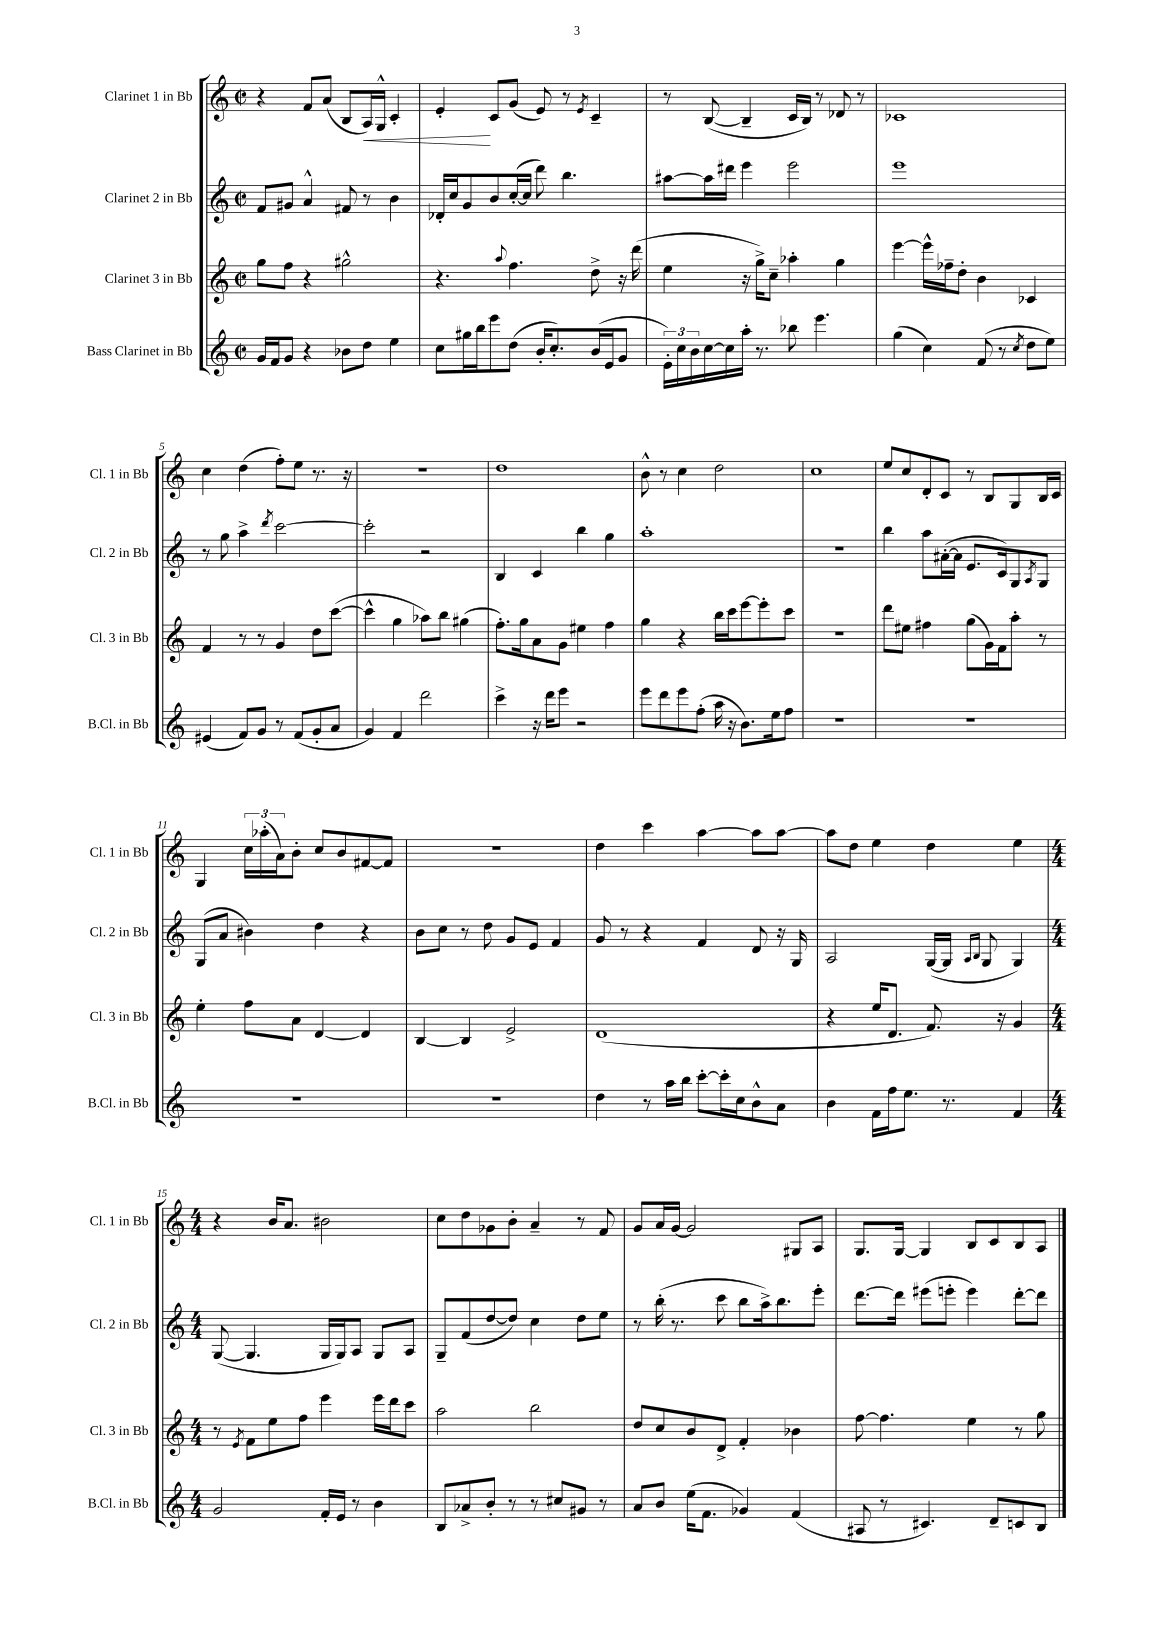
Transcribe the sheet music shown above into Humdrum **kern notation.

**kern	**kern	**kern	**kern
*staff4	*staff3	*staff2	*staff1
*clefG2	*clefG2	*clefG2	*clefG2
*k[]	*k[]	*k[]	*k[]
*M2/2	*M2/2	*M2/2	*M2/2
*met(c|)	*met(c|)	*met(c|)	*met(c|)
16g/LL	8gg\L	8f/L	4r
16f/J	.	.	.
8g/J	8ff\J	8g#/J	.
4r	4r	4a^^/	8f/L
.	.	.	(8a/J
8b-\L	2gg#^^\	8f#/	8B/L
8dd\J	.	8r	16A/L)
.	.	.	16G^^/JJ
4ee\	.	4b\	4c'/
=	=	=	=
8cc\L	4.r	16d-'/LL	4e'/
.	.	16cc/J	.
16gg#\L	.	8g/	.
16bb\J	.	.	.
8eee\	.	8b/	8c/L
.	8qqaa/	.	.
(8dd\J	4.ff\	([16cc'/L	(8g/J
.	.	16cc/]JJ	.
16b'/LK	.	8ddd\)	8e/)
8.cc'/)	.	.	.
.	.	4.bb\	8r
.	.	.	8qe/
(16b/L	8dd^\	.	4c~/
16e/J	.	.	.
8g/J	16r	.	.
.	(16ddd\	.	.
=	=	=	=
24e'\LL)	4ee\	[8aa#\L	8r
24cc\	.	.	.
24b\	.	.	.
[16cc\	.	16aa#\]L	([8B/
16cc\]	.	16ddd#\JJ	.
16aa'\JJ	16r	4eee\	4B~/]
8.r	16gg^\LK)	.	.
.	8cc~\J	.	.
8bb-\	4aa-'\	2eee\	16c/LL
.	.	.	16B/JJ)
4.eee\	.	.	8r
.	4gg\	.	8d-/
.	.	.	8r
=	=	=	=
(4gg\	[4eee\	1eee	1c-
4cc\)	16eee^^\]LL	.	.
.	16ff-~\J	.	.
.	8dd'\J	.	.
(8f/	4b\	.	.
8r	.	.	.
8qcc/	.	.	.
8dd\L	4c-/	.	.
8ee\J)	.	.	.
=	=	=	=
(4e#/	4f/	8r	4cc\
.	.	8gg\	.
8f/L)	8r	4aa^\	(4dd\
8g/J	8r	.	.
.	.	8qddd/	.
8r	4g/	[2ccc\	8ff'\L)
(8f/L	.	.	8ee\J
8g'/	8dd\L	.	8.r
8a/J	([8ccc\J	.	.
.	.	.	16r
=	=	=	=
4g/)	4ccc^^\]	2ccc'\]	1r
4f/	4gg\	.	.
2ddd\	8aa-\L)	2r	.
.	8bb\J	.	.
.	(4gg#\	.	.
=	=	=	=
4ccc^\	8.ff'\L)	4B/	1dd
.	16gg\k	.	.
16r	8a\	4c/	.
16ddd\LK	.	.	.
8eee\J	8g\J	.	.
2r	4ee#\	4bb\	.
.	4ff\	4gg\	.
=	=	=	=
8eee\L	4gg\	1aa'	8b^^\
8ddd\	.	.	8r
8eee\	4r	.	4cc\
(8ff'\J	.	.	.
16aa\	16bb\LL	.	2dd\
16r	16ccc\J	.	.
8.b\L)	[8eee\	.	.
.	8eee'\]	.	.
16ee\k	.	.	.
8ff\J	8ccc\J	.	.
=	=	=	=
1r	1r	1r	1cc
=	=	=	=
1r	8ddd\L	4bb\	8ee/L
.	8ee#\J	.	8cc/
.	4ff#\	8aa\L	8d'/
.	.	([16a#'\L	8c/J
.	.	16a#\]JJ	.
.	(8gg\L	8.e/L	8r
.	16g\L)	.	8B/L
.	16f\J	16c/k)	.
.	8aa'\J	8G/	8G/
.	.	8qA/	.
.	8r	8G/J	16B/L
.	.	.	16c/JJ
=	=	=	=
1r	4ee'\	(8G/L	4G/
.	.	8a/J	.
.	8ff\L	4b#\)	24cc\LL
.	.	.	(24aa-'\
.	.	.	24a\J)
.	8a\J	.	8b'\J
.	[4d/	4dd\	8cc/L
.	.	.	8b/
.	4d/]	4r	[8f#/
.	.	.	8f#/]J
=	=	=	=
1r	[4B/	8b\L	1r
.	.	8cc\J	.
.	4B/]	8r	.
.	.	8dd\	.
.	2e^/	8g/L	.
.	.	8e/J	.
.	.	4f/	.
=	=	=	=
4dd\	(1d	8g/	4dd\
.	.	8r	.
8r	.	4r	4ccc\
16aa\LL	.	.	.
16bb\JJ	.	.	.
[8ccc'\L	.	4f/	[4aa\
16ccc'\]L	.	.	.
16cc\J	.	.	.
8b^^\	.	8d/	8aa\]L
8a\J	.	16r	[8aa\J
.	.	16G/	.
=	=	=	=
4b\	4r	2A/	8aa\]L
.	.	.	8dd\J
16f\LL	16ee/LK	.	4ee\
16ff\J	8.d/J	.	.
8.ee\J	.	.	.
.	8.f/)	([16G/LL	4dd\
8.r	.	16G/]JJ	.
.	.	16qqA/LL	.
.	.	16qqB/JJ	.
.	.	8G/	.
.	16r	.	.
4f/	4g/	4G/)	4ee\
=	=	=	=
*M4/4	*M4/4	*M4/4	*M4/4
2g/	8r	([8G/	4r
.	8qe/	.	.
.	8f\L	4.G/]	.
.	8ee\	.	16b/LK
.	.	.	8.a/J
.	8ff\J	.	.
16f'/LL	4eee\	16G/LL	2b#\
16e/JJ	.	16G/J)	.
8r	.	8A/J	.
4b\	16eee\LL	8G/L	.
.	16ddd\J	.	.
.	8ccc\J	8A/J	.
=	=	=	=
8B/L	2aa\	8G~/L	8cc\L
8a-^/	.	(8f/	8dd\
8b'/J	.	[8dd/	8g-\
8r	.	8dd/]J)	8b'\J
8r	2bb\	4cc\	4a~/
8cc#/L	.	.	.
8g#/J	.	8dd\L	8r
8r	.	8ee\J	8f/
=	=	=	=
8a/L	8dd/L	8r	8g/L
8b/J	8cc/	(16bb'\	16a/L
.	.	8.r	[16g/JJ
(16ee\LK	8b/	.	2g/]
8.f\J	.	.	.
.	8d^/J	8ccc\	.
4g-/)	4f'/	8bb\L	.
.	.	16aa^\k)	.
.	.	8.bb\	.
(4f/	4b-\	.	8G#/L
.	.	8eee'\J	8A/J
=	=	=	=
8A#/	[8ff\	[8.ddd\L	8.G/L
8r	4.ff\]	.	.
.	.	16ddd\]Jk	[16G/Jk
4.c#/)	.	(8eee#\L	4G/]
.	.	8eee'\J	.
.	4ee\	4eee\)	8B/L
8d~/L	.	.	8c/
8c/	8r	[8ddd'\L	8B/
8B/J	8gg\	8ddd\]J	8A/J
==	==	==	==
*-	*-	*-	*-
